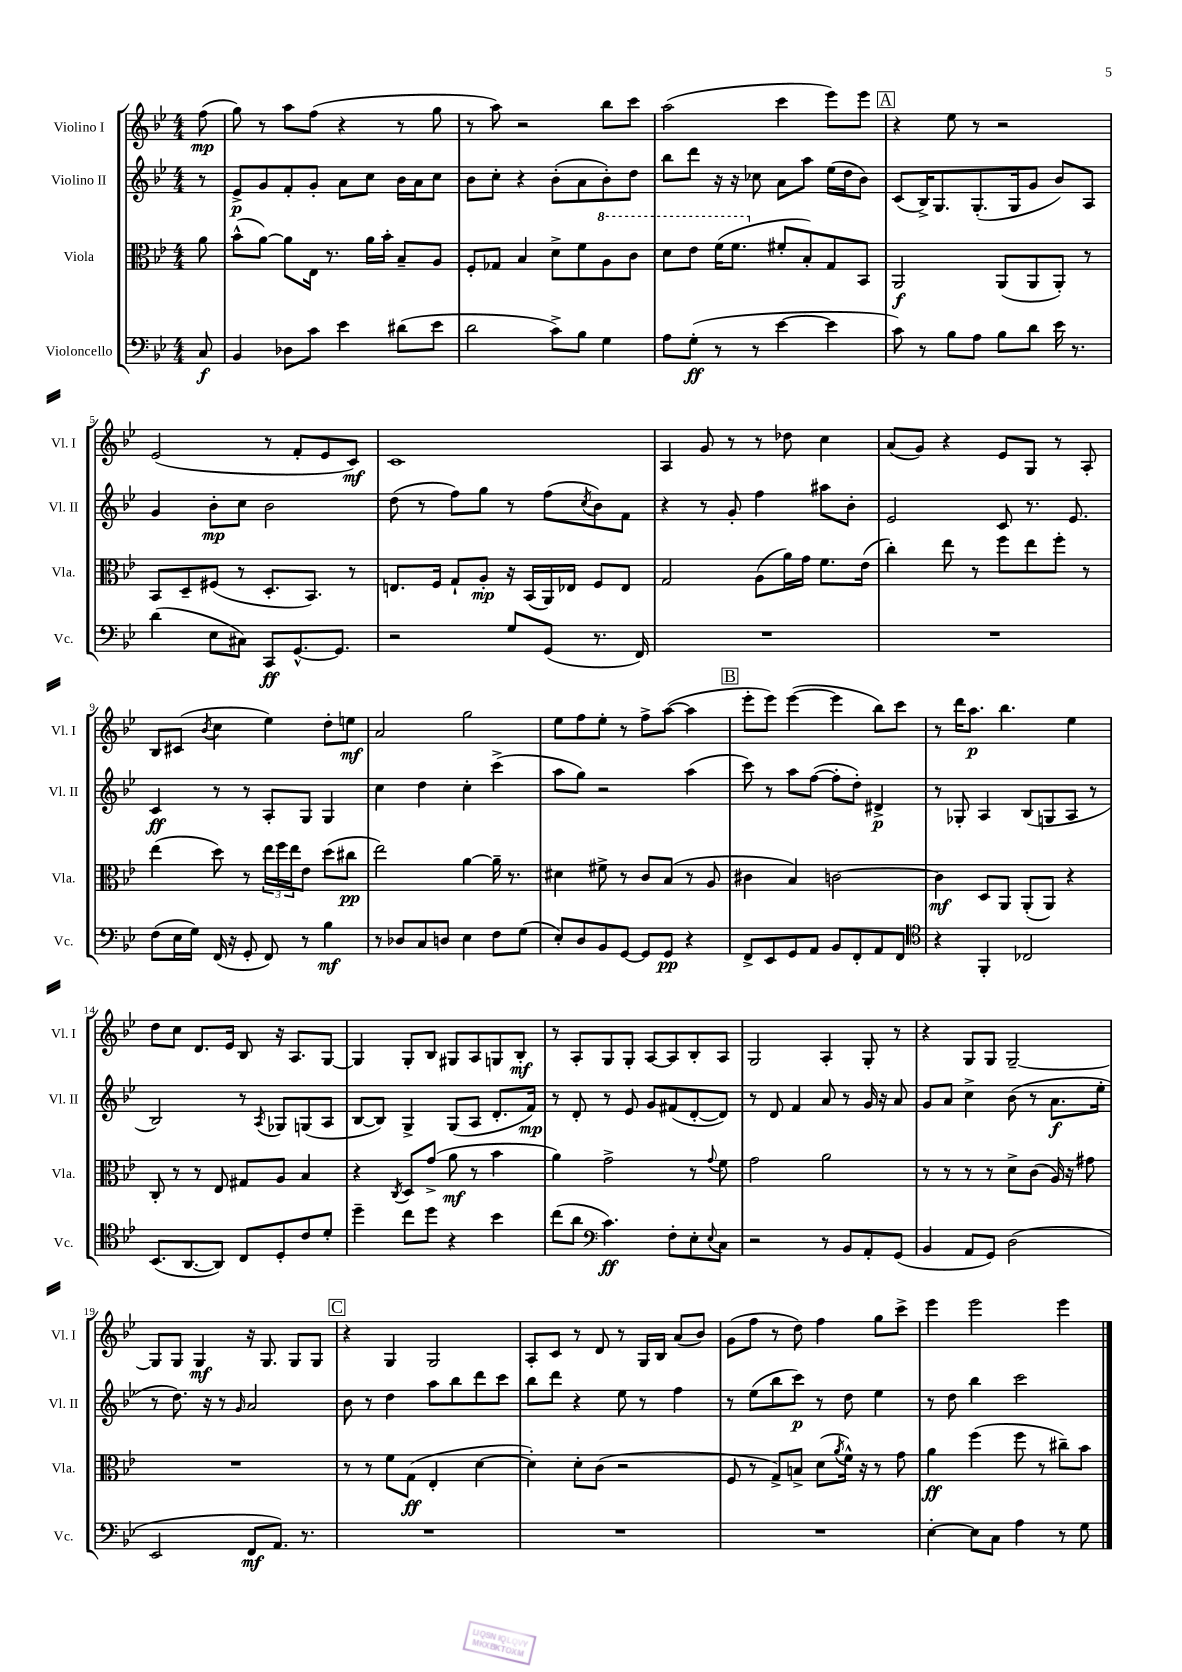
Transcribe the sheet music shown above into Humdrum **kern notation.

**kern	**dynam	**kern	**dynam	**kern	**dynam	**kern	**dynam
*part4	*part4	*part3	*part3	*part2	*part2	*part1	*part1
*staff4	*staff4	*staff3	*staff3	*staff2	*staff2	*staff1	*staff1
*I"Violoncello	*	*I"Viola	*	*I"Violino II	*	*I"Violino I	*
*I'Vc.	*	*I'Vla.	*	*I'Vl. II	*	*I'Vl. I	*
*clefF4	*	*clefC3	*	*clefG2	*	*clefG2	*
*k[b-e-]	*	*k[b-e-]	*	*k[b-e-]	*	*k[b-e-]	*
*M4/4	*	*M4/4	*	*M4/4	*	*M4/4	*
=	=	=	=	=	=	=	=
8C/	f	8a\	.	8r	.	(8ff\	mp
=1	=1	=1	=1	=1	=1	=1	=1
4BB-/	.	(8b-^^\L	.	8e-^/L	p	8gg\)	.
.	.	[8a\J)	.	8g/	.	8r	.
8D-X\L	.	8a\L]	.	8f'/	.	8aa\L	.
8c\J	.	16E-\Jk	.	8g'/J	.	(8ff\J	.
.	.	8.r	.	.	.	.	.
4e-\	.	.	.	8a\L	.	4r	.
.	.	16a\LL	.	8cc\J	.	.	.
.	.	16b-'\JJ	.	.	.	.	.
(8d#X\L	.	8B-~/L	.	16b-\LL	.	8r	.
.	.	.	.	16a\J	.	.	.
8e-\J	.	8A/J	.	8cc\J	.	8gg\	.
=2	=2	=2	=2	=2	=2	=2	=2
2d\	.	8F'/L	.	8b-\L	.	8r	.
.	.	8G-X/J	.	8cc'\J	.	8aa\)	.
.	.	4B-/	.	4r	.	2r	.
8c^\L)	.	8d^\L	.	(8b-'\L	.	.	.
8B-\J	.	8f\	.	8a\	.	.	.
*	*	*8va	*	*	*	*	*
4G\	.	8a\	.	8b-'\)	.	8bb-\L	.
.	.	8cc\J	.	8dd\J	.	8ccc\J	.
=3	=3	=3	=3	=3	=3	=3	=3
8A\L	.	8dd\L	.	8bb-\L	.	(2aa\	.
(8G'\J	ff	8ee-\J	.	8ddd\J	.	.	.
8r	.	(16ff\KL	.	16r	.	.	.
.	.	8.ff\J	.	16r	.	.	.
8r	.	.	.	8cc-X\	.	.	.
*	*	*X8va	*	*	*	*	*
[4e-\	.	8f#X'/L	.	8a\L	.	4ccc\	.
.	.	8B-'/)	.	8aa\J	.	.	.
4e-\]	.	8G/	.	(16ee-\LL	.	8eee-\L)	.
.	.	.	.	16dd\J	.	.	.
.	.	8BB-/J	.	8b-\J)	.	8eee-\J	.
!!LO:REH:place=s1:t=A
=4	=4	=4	=4	=4	=4	=4	=4
8c\)	.	2AA/	f	(8c/L	.	4r	.
8r	.	.	.	16B-^/K)	.	.	.
.	.	.	.	8.G/	.	.	.
8B-\L	.	.	.	.	.	8ee-\	.
8A\J	.	.	.	(8.G'/	.	8r	.
8B-\L	.	(8AA/L	.	.	.	2r	.
.	.	.	.	16G/k	.	.	.
8d\J	.	8AA/	.	8g/J	.	.	.
16e-\	.	8AA'/J)	.	8b-/L)	.	.	.
8.r	.	.	.	.	.	.	.
.	.	8r	.	8A/J	.	.	.
!!LO:LB:g=z
=5	=5	=5	=5	=5	=5	=5	=5
(4d\	.	8BB-/L	.	4g/	.	(2e-/	.
.	.	8D~/	.	.	.	.	.
8E-\L	.	(8F#X/J	.	8b-'\L	mp	.	.
8C#X\J)	.	8r	.	8cc\J	.	.	.
8CC/L	ff	8.D'/L	.	2b-\	.	8r	.
[8.GG^^/	.	.	.	.	.	8f'/L	.
.	.	8.BB-/J)	.	.	.	.	.
.	.	.	.	.	.	8e-/	.
8.GG/J]	.	.	.	.	.	.	.
.	.	8r	.	.	.	8c/J)	mf
=6	=6	=6	=6	=6	=6	=6	=6
2r	.	8.En/L	.	(8dd\	.	1c	.
.	.	.	.	8r	.	.	.
.	.	16F/Jk	.	.	.	.	.
.	.	8G`/L	.	8ff\L)	.	.	.
.	.	8A'/J	mp	8gg\J	.	.	.
8G/L	.	16r	.	8r	.	.	.
.	.	(16BB-/LL	.	.	.	.	.
(8GG/J	.	16AA/)	.	(8ff\L	.	.	.
.	.	16E-X/JJ	.	.	.	.	.
.	.	.	.	8qcc/	.	.	.
8.r	.	8F/L	.	8b-\)	.	.	.
.	.	8E-/J	.	8f\J	.	.	.
16FF/)	.	.	.	.	.	.	.
=7	=7	=7	=7	=7	=7	=7	=7
1r	.	2G/	.	4r	.	4A/	.
.	.	.	.	8r	.	8g/	.
.	.	.	.	8g'/	.	8r	.
.	.	(8A\L	.	4ff\	.	8r	.
.	.	16a\L)	.	.	.	8dd-X\	.
.	.	16g\JJ	.	.	.	.	.
.	.	8.f\L	.	8aa#X\L	.	4cc\	.
.	.	.	.	8b-'\J	.	.	.
.	.	(16e-\Jk	.	.	.	.	.
=8	=8	=8	=8	=8	=8	=8	=8
1r	.	4cc'\)	.	2e-/	.	(8a/L	.
.	.	.	.	.	.	8g/J)	.
.	.	8ee-\	.	.	.	4r	.
.	.	8r	.	.	.	.	.
.	.	8ff\L	.	8c/	.	8e-/L	.
.	.	8ee-\	.	8.r	.	8G/J	.
.	.	8ff'\J	.	.	.	8r	.
.	.	.	.	8.e-/	.	.	.
.	.	8r	.	.	.	8A'/	.
!!LO:LB:g=z
=9	=9	=9	=9	=9	=9	=9	=9
(8F\L	.	(4ee-\	.	4c/	ff	8B-/L	.
16E-\L	.	.	.	.	.	(8c#X/J	.
16G\JJ)	.	.	.	.	.	.	.
.	.	.	.	.	.	8qb-/	.
(16FF/	.	8dd\)	.	8r	.	4cc\	.
16r	.	.	.	.	.	.	.
8GG'/	.	8r	.	8r	.	.	.
8FF/)	.	24ee-\LL	.	8A'/L	.	4ee-\)	.
.	.	24ff\	.	.	.	.	.
.	.	24ee-\J	.	.	.	.	.
8r	.	8e-\J	.	8G/J	.	.	.
4B-\	mf	(8dd\L	.	4G/	.	8dd'\L	.
.	.	8cc#X\J	pp	.	.	8een\J	mf
=10	=10	=10	=10	=10	=10	=10	=10
8r	.	2ee-\)	.	4cc\	.	2a/	.
8D-X/L	.	.	.	.	.	.	.
8C/	.	.	.	4dd\	.	.	.
8Dn/J	.	.	.	.	.	.	.
4E-\	.	[4a\	.	4cc'\	.	2gg\	.
8F\L	.	16a~\]	.	(4ccc^\	.	.	.
.	.	8.r	.	.	.	.	.
(8G\J	.	.	.	.	.	.	.
=11	=11	=11	=11	=11	=11	=11	=11
8E-'/L)	.	4d#X\	.	8aa\L	.	8ee-\L	.
8D/	.	.	.	8gg\J)	.	8ff\	.
8BB-/	.	8f#X^\	.	2r	.	8ee-'\J	.
[8GG/J	.	8r	.	.	.	8r	.
8GG/L]	.	8c/L	.	.	.	8ff^\L	.
8GG/J	pp	(8B-/J	.	.	.	([8aa\J	.
4r	.	8r	.	(4aa\	.	4aa\]	.
.	.	8A/	.	.	.	.	.
!!LO:REH:place=s1:t=B
=12	=12	=12	=12	=12	=12	=12	=12
8FF^/L	.	4c#X\	.	8ccc\)	.	8eee-'\L	.
8EE-/	.	.	.	8r	.	8eee-\J)	.
8GG/	.	4B-/)	.	8aa\L	.	([4eee-\	.
8AA/J	.	.	.	([8ff\J	.	.	.
8BB-/L	.	[2cn\	.	8ff'\L]	.	4eee-\]	.
8FF'/	.	.	.	8dd'\J)	.	.	.
8AA/	.	.	.	4d#X^/	p	8bb-\L)	.
8FF/J	.	.	.	.	.	8ccc\J	.
=13	=13	=13	=13	=13	=13	=13	=13
*clefC4	*	*	*	*	*	*	*
4r	.	4c\]	mf	8r	.	8r	.
.	.	.	.	8G-X'/	.	16ddd\KL	.
.	.	.	.	.	.	8.aa\J	p
4FF'/	.	8D/L	.	4A/	.	.	.
.	.	8AA/J	.	.	.	4.bb-\	.
2C-X/	.	(8AA'/L	.	(8B-/L	.	.	.
.	.	8AA/J)	.	8Gn/	.	.	.
.	.	4r	.	8A/J	.	4ee-\	.
.	.	.	.	8r	.	.	.
!!LO:LB:g=z
=14	=14	=14	=14	=14	=14	=14	=14
(8.BB-/L	.	8C'/	.	2B-/)	.	8dd\L	.
.	.	8r	.	.	.	8cc\J	.
[8.AA/	.	.	.	.	.	.	.
.	.	8r	.	.	.	8.d/L	.
8AA/J])	.	8E-/	.	.	.	.	.
.	.	.	.	.	.	16e-/Jk	.
8C/L	.	8G#X/L	.	8r	.	8B-/	.
.	.	.	.	8qA/	.	.	.
8D'/	.	8A/J	.	8G-X/L	.	16r	.
.	.	.	.	.	.	8.A/L	.
8c/	.	4B-/	.	(8Gn/	.	.	.
8d'/J	.	.	.	8A/J	.	[8G/J	.
=15	=15	=15	=15	=15	=15	=15	=15
4dd~\	.	4r	.	[8B-/L	.	4G/]	.
.	.	.	.	8B-/J])	.	.	.
.	.	8qC/	.	.	.	.	.
8cc\L	.	8D/L	.	4G^/	.	8G'/L	.
8dd\J	.	(8g^/J	.	.	.	8B-/J	.
4r	.	8a\	mf	(8G/L	.	8G#X/L	.
.	.	8r	.	8A/J	.	8A/	.
4b-\	.	4b-\	.	8.d'/L	.	8Gn/	.
.	.	.	.	.	.	8B-'/J	mf
.	.	.	.	16f/Jk)	mp	.	.
=16	=16	=16	=16	=16	=16	=16	=16
(8cc\L	.	4a\)	.	8r	.	8r	.
8a\J	.	.	.	8d'/	.	8A'/L	.
*clefF4	*	*	*	*	*	*	*
4.c\)	ff	2g^\	.	8r	.	8G/	.
.	.	.	.	8e-/	.	8G'/J	.
.	.	.	.	8g/L	.	[8A/L	.
8F'\L	.	.	.	(8f#X/	.	8A/]	.
8E-'\	.	8r	.	[8d'/	.	8B-'/	.
8qqE-/	.	8qqg/	.	.	.	.	.
8C\J	.	8f\	.	8d/J])	.	8A/J	.
=17	=17	=17	=17	=17	=17	=17	=17
2r	.	2g\	.	8r	.	2G/	.
.	.	.	.	8d/	.	.	.
.	.	.	.	4f/	.	.	.
8r	.	2a\	.	8a/	.	4A'/	.
8BB-/L	.	.	.	8r	.	.	.
8AA'/	.	.	.	16g/	.	8G'/	.
.	.	.	.	16r	.	.	.
(8GG/J	.	.	.	8a/	.	8r	.
=18	=18	=18	=18	=18	=18	=18	=18
4BB-/	.	8r	.	8g/L	.	4r	.
.	.	8r	.	8a/J	.	.	.
8AA/L	.	8r	.	4cc^\	.	8G/L	.
8GG/J)	.	8r	.	.	.	8G/J	.
(2D\	.	8d^\L	.	(8b-\	.	[2G~/	.
.	.	(8c\J	.	8r	.	.	.
.	.	16A/)	.	8.a\L	f	.	.
.	.	16r	.	.	.	.	.
.	.	8g#X\	.	.	.	.	.
.	.	.	.	16ee-'\Jk	.	.	.
!!LO:LB:g=z
=19	=19	=19	=19	=19	=19	=19	=19
2EE-/	.	1r	.	8r	.	8G/L]	.
.	.	.	.	8.dd\)	.	8G/J	.
.	.	.	.	.	.	4G/	mf
.	.	.	.	16r	.	.	.
.	.	.	.	8r	.	.	.
.	.	.	.	16qqg/	.	.	.
8FF/L	mf	.	.	2a/	.	16r	.
.	.	.	.	.	.	8.G/	.
8.AA/J)	.	.	.	.	.	.	.
.	.	.	.	.	.	8G/L	.
8.r	.	.	.	.	.	.	.
.	.	.	.	.	.	8G/J	.
!!LO:REH:place=s1:t=C
=20	=20	=20	=20	=20	=20	=20	=20
1r	.	8r	.	8b-\	.	4r	.
.	.	8r	.	8r	.	.	.
.	.	8f\L	.	4dd\	.	4G/	.
.	.	(8G\J	ff	.	.	.	.
.	.	4E-'/	.	8aa\L	.	2G/	.
.	.	.	.	8bb-\	.	.	.
.	.	[4d\	.	8ddd\	.	.	.
.	.	.	.	8ccc\J	.	.	.
=21	=21	=21	=21	=21	=21	=21	=21
1r	.	4d'\])	.	8bb-\L	.	8A'/L	.
.	.	.	.	8ddd\J	.	8c/J	.
.	.	8d'\L	.	4r	.	8r	.
.	.	(8c\J	.	.	.	8d/	.
.	.	2r	.	8ee-\	.	8r	.
.	.	.	.	8r	.	16G/LL	.
.	.	.	.	.	.	16B-/JJ	.
.	.	.	.	4ff\	.	(8a/L	.
.	.	.	.	.	.	8b-/J)	.
=22	=22	=22	=22	=22	=22	=22	=22
1r	.	8F/	.	8r	.	(8g\L	.
.	.	8r	.	(8ee-\L	.	8ff\J	.
.	.	8G^/L)	.	8bb-\	.	8r	.
.	.	8Bn^/J	.	8ccc\J)	p	8dd\)	.
.	.	(8d\L	.	8r	.	4ff\	.
.	.	8qa/	.	.	.	.	.
.	.	16f^^\Jk)	.	8dd\	.	.	.
.	.	16r	.	.	.	.	.
.	.	8r	.	4ee-\	.	8gg\L	.
.	.	8g\	.	.	.	8ccc^\J	.
=23	=23	=23	=23	=23	=23	=23	=23
[4E-'\	.	4a\	ff	8r	.	4eee-\	.
.	.	.	.	8dd\	.	.	.
8E-\L]	.	(4ff\	.	4bb-\	.	2eee-\	.
8C\J	.	.	.	.	.	.	.
4A\	.	8ff\	.	2ccc\	.	.	.
.	.	8r	.	.	.	.	.
8r	.	8cc#X~\L)	.	.	.	4eee-\	.
8G\	.	8b-\J	.	.	.	.	.
==	==	==	==	==	==	==	==
*-	*-	*-	*-	*-	*-	*-	*-
